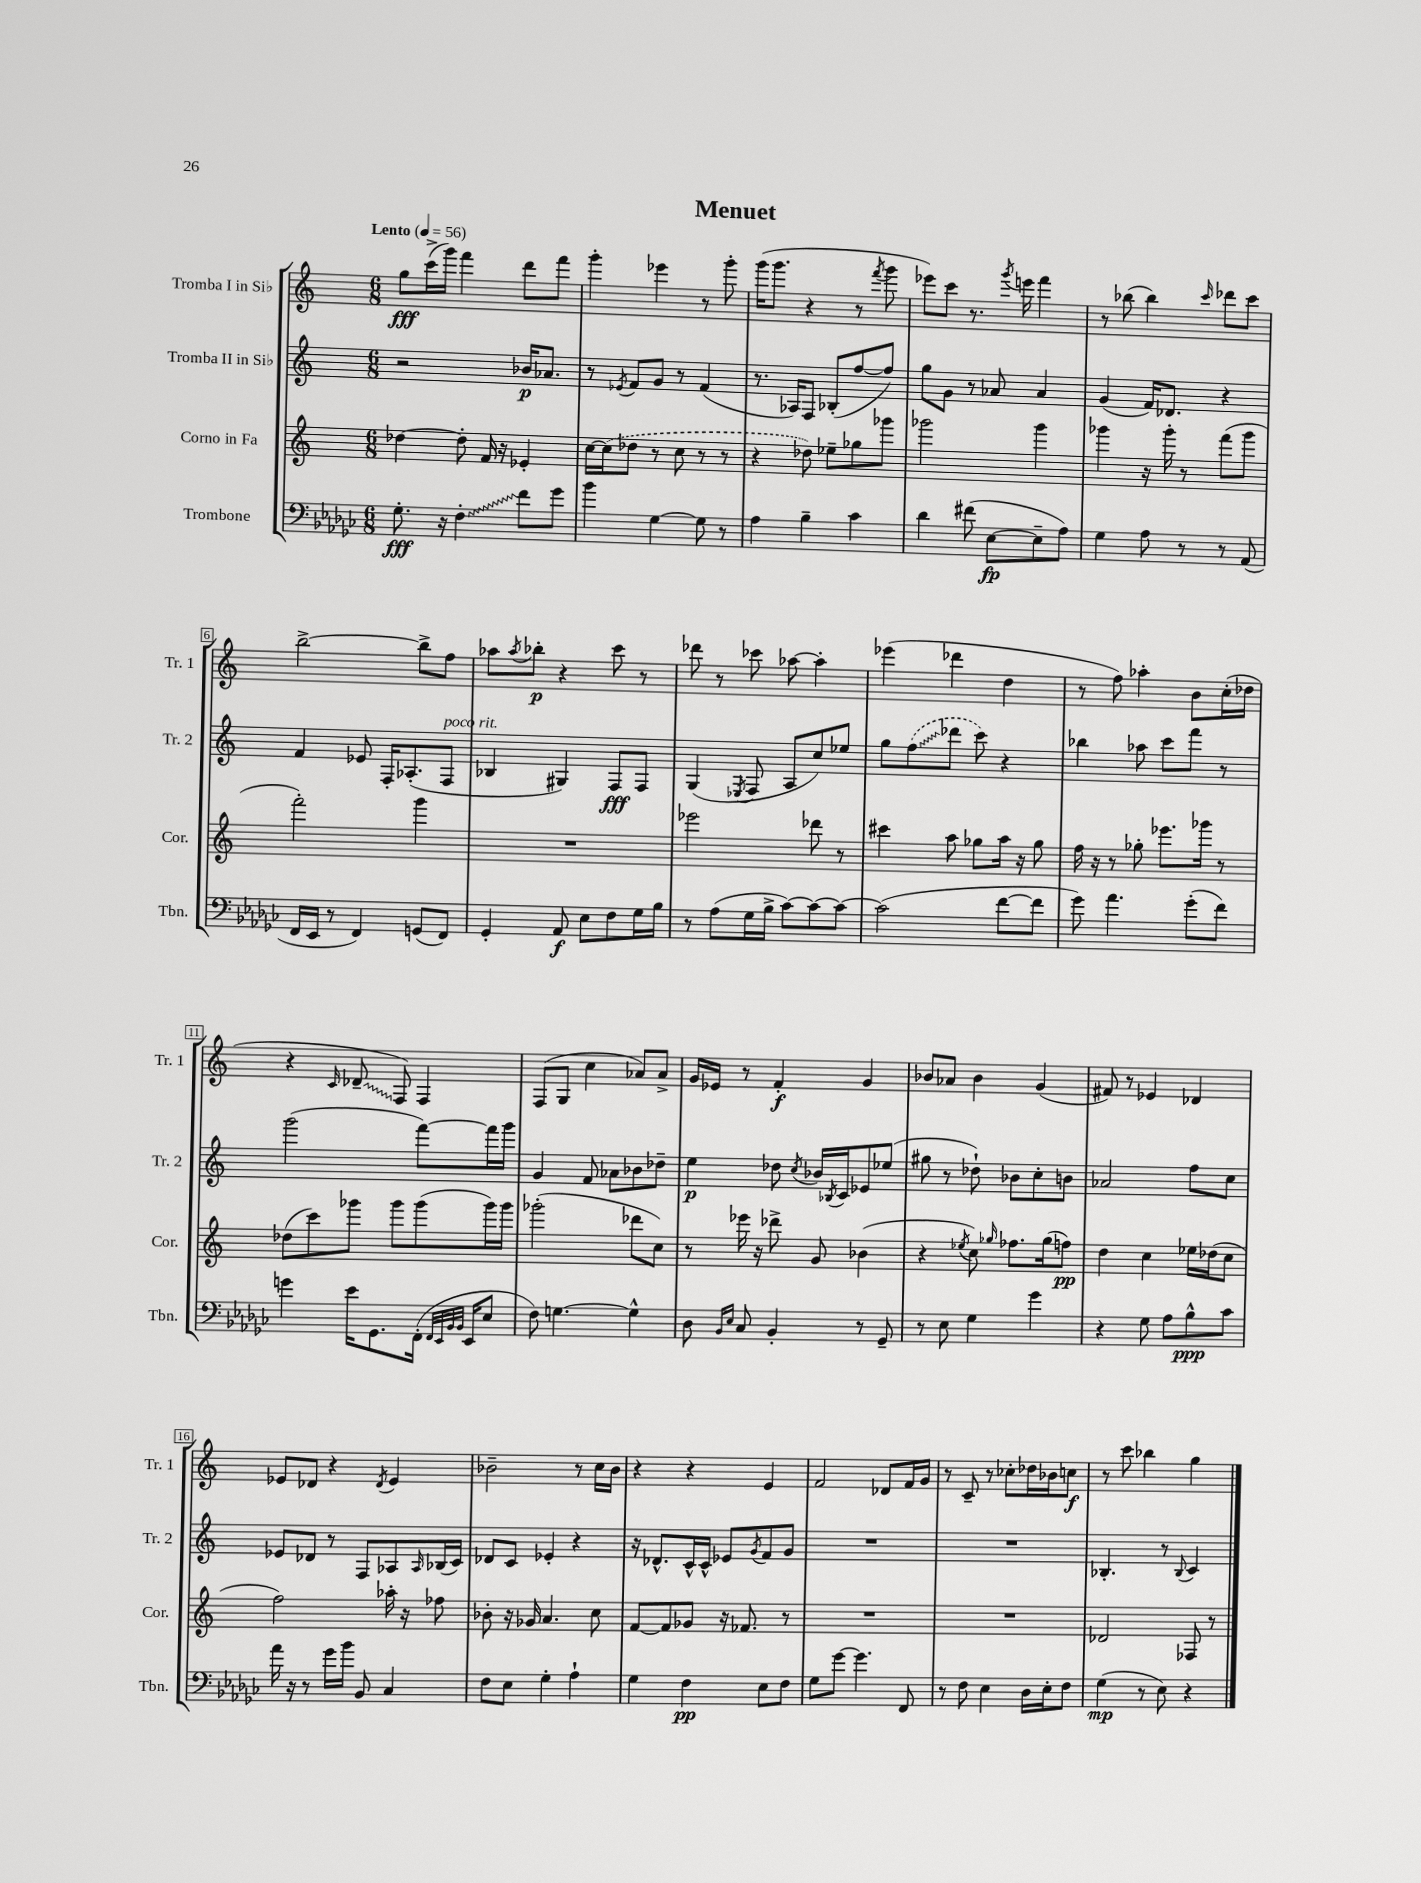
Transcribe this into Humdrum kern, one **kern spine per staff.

**kern	**kern	**kern	**kern
*staff4	*staff3	*staff2	*staff1
*clefF4	*clefG2	*clefG2	*clefG2
*k[b-e-a-d-g-c-]	*k[]	*k[]	*k[]
*M6/8	*M6/8	*M6/8	*M6/8
*MM56	*MM56	*MM56	*MM56
8.G-'\	[4dd-\	2r	8gg\L
.	.	.	(16ccc^\L
16r	.	.	16ggg\JJ)
4F'\	8dd-'\]	.	4fff\
.	16f/	.	.
.	16r	.	.
8f\L	4e-'/	16b-/LK	8ddd\L
.	.	8.a-/J	.
8g-\J	.	.	8fff\J
=	=	=	=
4b-\	[16cc\LL	8r	4ggg'\
.	(16cc\]J	.	.
.	.	8qe-/	.
.	8dd-\J	8f/L	.
[4G-\	8r	8g/J	4eee-\
.	8cc\	8r	.
8G-\]	8r	(4f/	8r
8r	8r	.	8ggg'\
=	=	=	=
4A-\	4r	8.r	(16ggg\LK
.	.	.	8.ggg\J
.	.	16A-/LK)	.
4B-~\	8dd-\)	8F/J	4r
.	8ee-~\L	(8B-'/L	.
4c-\	8gg-\	[8ff/	8r
.	.	.	8qfff/
.	8ggg-\J	8ff/]J)	8ggg\
=	=	=	=
4d-\	2ggg-\	8gg\L	8eee-\L)
.	.	8g\J	8ccc\J
(8f#\	.	8r	8.r
[8E-\L	.	8a-/	.
.	.	.	8qggg/
.	.	.	16eee\
8E-~\]	4ggg-\	4a-/	4fff\
8A-\J)	.	.	.
=	=	=	=
4G-\	4ggg-\	(4g/	8r
.	.	.	(8bb-\
8A-\	16r	16f/LK)	4bb-\)
.	16ggg-'\	8.d-/J	.
8r	8r	.	.
.	.	.	16qqccc/
8r	(8fff\L	4r	8ddd-\L
(8AA-/	8ggg-\J	.	8ccc\J
=	=	=	=
16FF/LL	2fff'\)	4f/	[2bb^\
16EE-/JJ	.	.	.
8r	.	.	.
4FF/)	.	8e-/	.
.	.	16F'/LK	.
.	.	(8.A-'/	.
(8GG/L	4ggg\	.	8bb^\]L
8FF/J)	.	8F/J	8ff\J
=	=	=	=
4GG-'/	2.r	4B-/	8aa-\L
.	.	.	8qaa-/
.	.	.	8bb-'\J
8AA-/	.	4G#/)	4r
8E-\L	.	.	.
8F\	.	8F/L	8ccc\
16G-\L	.	8F/J	8r
16B-\JJ	.	.	.
=	=	=	=
8r	2eee-\	(4G/	8ddd-\
(8A-\L	.	.	8r
.	.	8qE-/	.
16G-\L	.	8F/	8ccc-\
16B-^\JJ	.	.	.
[8c-\L)	.	8A/L	[8aa-\
8c-\_	8ddd-\	8cc/)	4aa-'\]
8c-\_J	8r	8ee-/J	.
=	=	=	=
(2c-\]	4ccc#\	8gg\L	(4eee-\
.	.	(8ff\	.
.	8aa\	8ddd-\J	4ddd-\
.	8gg-\L	8ccc\)	.
[8f\L	16aa\Jk	4r	4dd\
.	16r	.	.
8f\]J	8gg-\	.	.
=	=	=	=
8g-\)	16ff\	4bb-\	8r
.	16r	.	.
4.a-\	8r	.	8ff\)
.	8gg-'\	8aa-\	4aa-'\
.	8.eee-\L	8ccc\L	.
(8g-'\L	.	8fff\J	8b\L
.	16ggg-\Jk	.	.
8f\J)	8r	8r	(16cc'\L
.	.	.	16dd-\JJ
=	=	=	=
4g\	(8dd-\L	(2ggg\	4r
.	8ccc\)	.	.
.	.	.	16qqc/
16e-\LK	8ggg-\J	.	8d-~/
8.GG-\	.	.	.
.	8ggg-\L	.	8F/)
(16FF'\Jk	(8ggg-\	[8fff\L)	4F/
32qqFF/LLL	.	.	.
32qqEE-/	.	.	.
32qqBB-/	.	.	.
32qqBB-/JJJ	.	.	.
16EE-/LK	.	.	.
8E-/J	16ggg-\L)	16fff\]L	.
.	16ggg-\JJ	16ggg\JJ	.
=	=	=	=
8F\)	(2ggg-'\	4g/	(8F/L
[4.G\	.	.	8G/J
.	.	8f/	4cc\
.	.	8a-\L	.
4G^^\]	8ddd-\L	8b-\	8a-/L)
.	8cc\J)	8dd-~\J	8a-^/J
=	=	=	=
8D-\	8r	4ee\	16g/LL
.	.	.	16e-/JJ
16qqBB-/LL	.	.	.
16qqE-/JJ	.	.	.
8C-/	16eee-\	.	8r
.	16r	.	.
4BB-'/	8ddd-^\	8dd-\	4f'/
.	.	8qcc/	.
.	8g/	16b-/LL	.
.	.	8qB-/	.
.	.	16c/J	.
8r	(4b-\	8e-/	4g/
8GG-~/	.	(8ee-/J	.
=	=	=	=
8r	4r	8gg#\	8b-/L
8E-\	.	8r	8a-/J
.	8qee-/	.	.
4G-\	8cc\)	8dd-`\)	4b-\
.	16qqgg-/	.	.
.	8.ff-\L	8b-\L	.
4g-\	.	8cc'\	(4g/
.	(16gg-\k	.	.
.	8ff\J)	8b\J	.
=	=	=	=
4r	4dd\	2a-/	8f#/)
.	.	.	8r
8G-\	4cc\	.	4e-/
8A-\L	.	.	.
8B-^^\	16ee-\LL	8ff\L	4d-/
.	(16dd-\J	.	.
8c-\J	8cc\J	8cc\J	.
=	=	=	=
16a-\	2ff\)	8e-/L	8e-/L
16r	.	.	.
8r	.	8d-/J	8d-/J
16g-\LL	.	8r	4r
16b-\JJ	.	.	.
8BB-/	.	8F/L	.
.	.	.	8qd-/
4C-/	16aa-'\	8A-/	4e-/
.	16r	.	.
.	.	16qqA-/	.
.	8ff-\	(16B-/L	.
.	.	16c/JJ)	.
=	=	=	=
8F\L	8b-'\	8d-/L	2b-~\
8E-\J	16r	8c/J	.
.	16g-/	.	.
4G-'\	4.a/	4e-'/	.
4A-`\	.	4r	8r
.	8cc\	.	16cc\LL
.	.	.	16b-\JJ
=	=	=	=
4G-\	[8f/L	16r	4r
.	.	8.d-^^/L	.
.	8f/]	.	.
4F\	8g-/J	16c^^/L	4r
.	.	16c^^/JJ	.
.	16r	8e-/L	.
.	8.f-/	.	.
.	.	8qg/	.
8E-\L	.	8f/	4e/
8F\J	8r	8g/J	.
=	=	=	=
8G-\L	2.r	2.r	2f/
[8g-\J	.	.	.
4.g-\]	.	.	.
.	.	.	8d-/L
8FF/	.	.	16f/L
.	.	.	16g/JJ
=	=	=	=
8r	2.r	2.r	8r
8F\	.	.	8c~/
4E-\	.	.	8r
.	.	.	8cc-'\L
16D-\LL	.	.	16dd-\L
16E-'\J	.	.	16b-\J
8F\J	.	.	8cc\J
=	=	=	=
(4G-\	2d-/	4.B-'/	8r
.	.	.	8ccc\
8r	.	.	4bb-\
8E-\)	.	8r	.
.	.	8qqB-/	.
4r	8F-/	4c/	4gg\
.	8r	.	.
==	==	==	==
*-	*-	*-	*-
